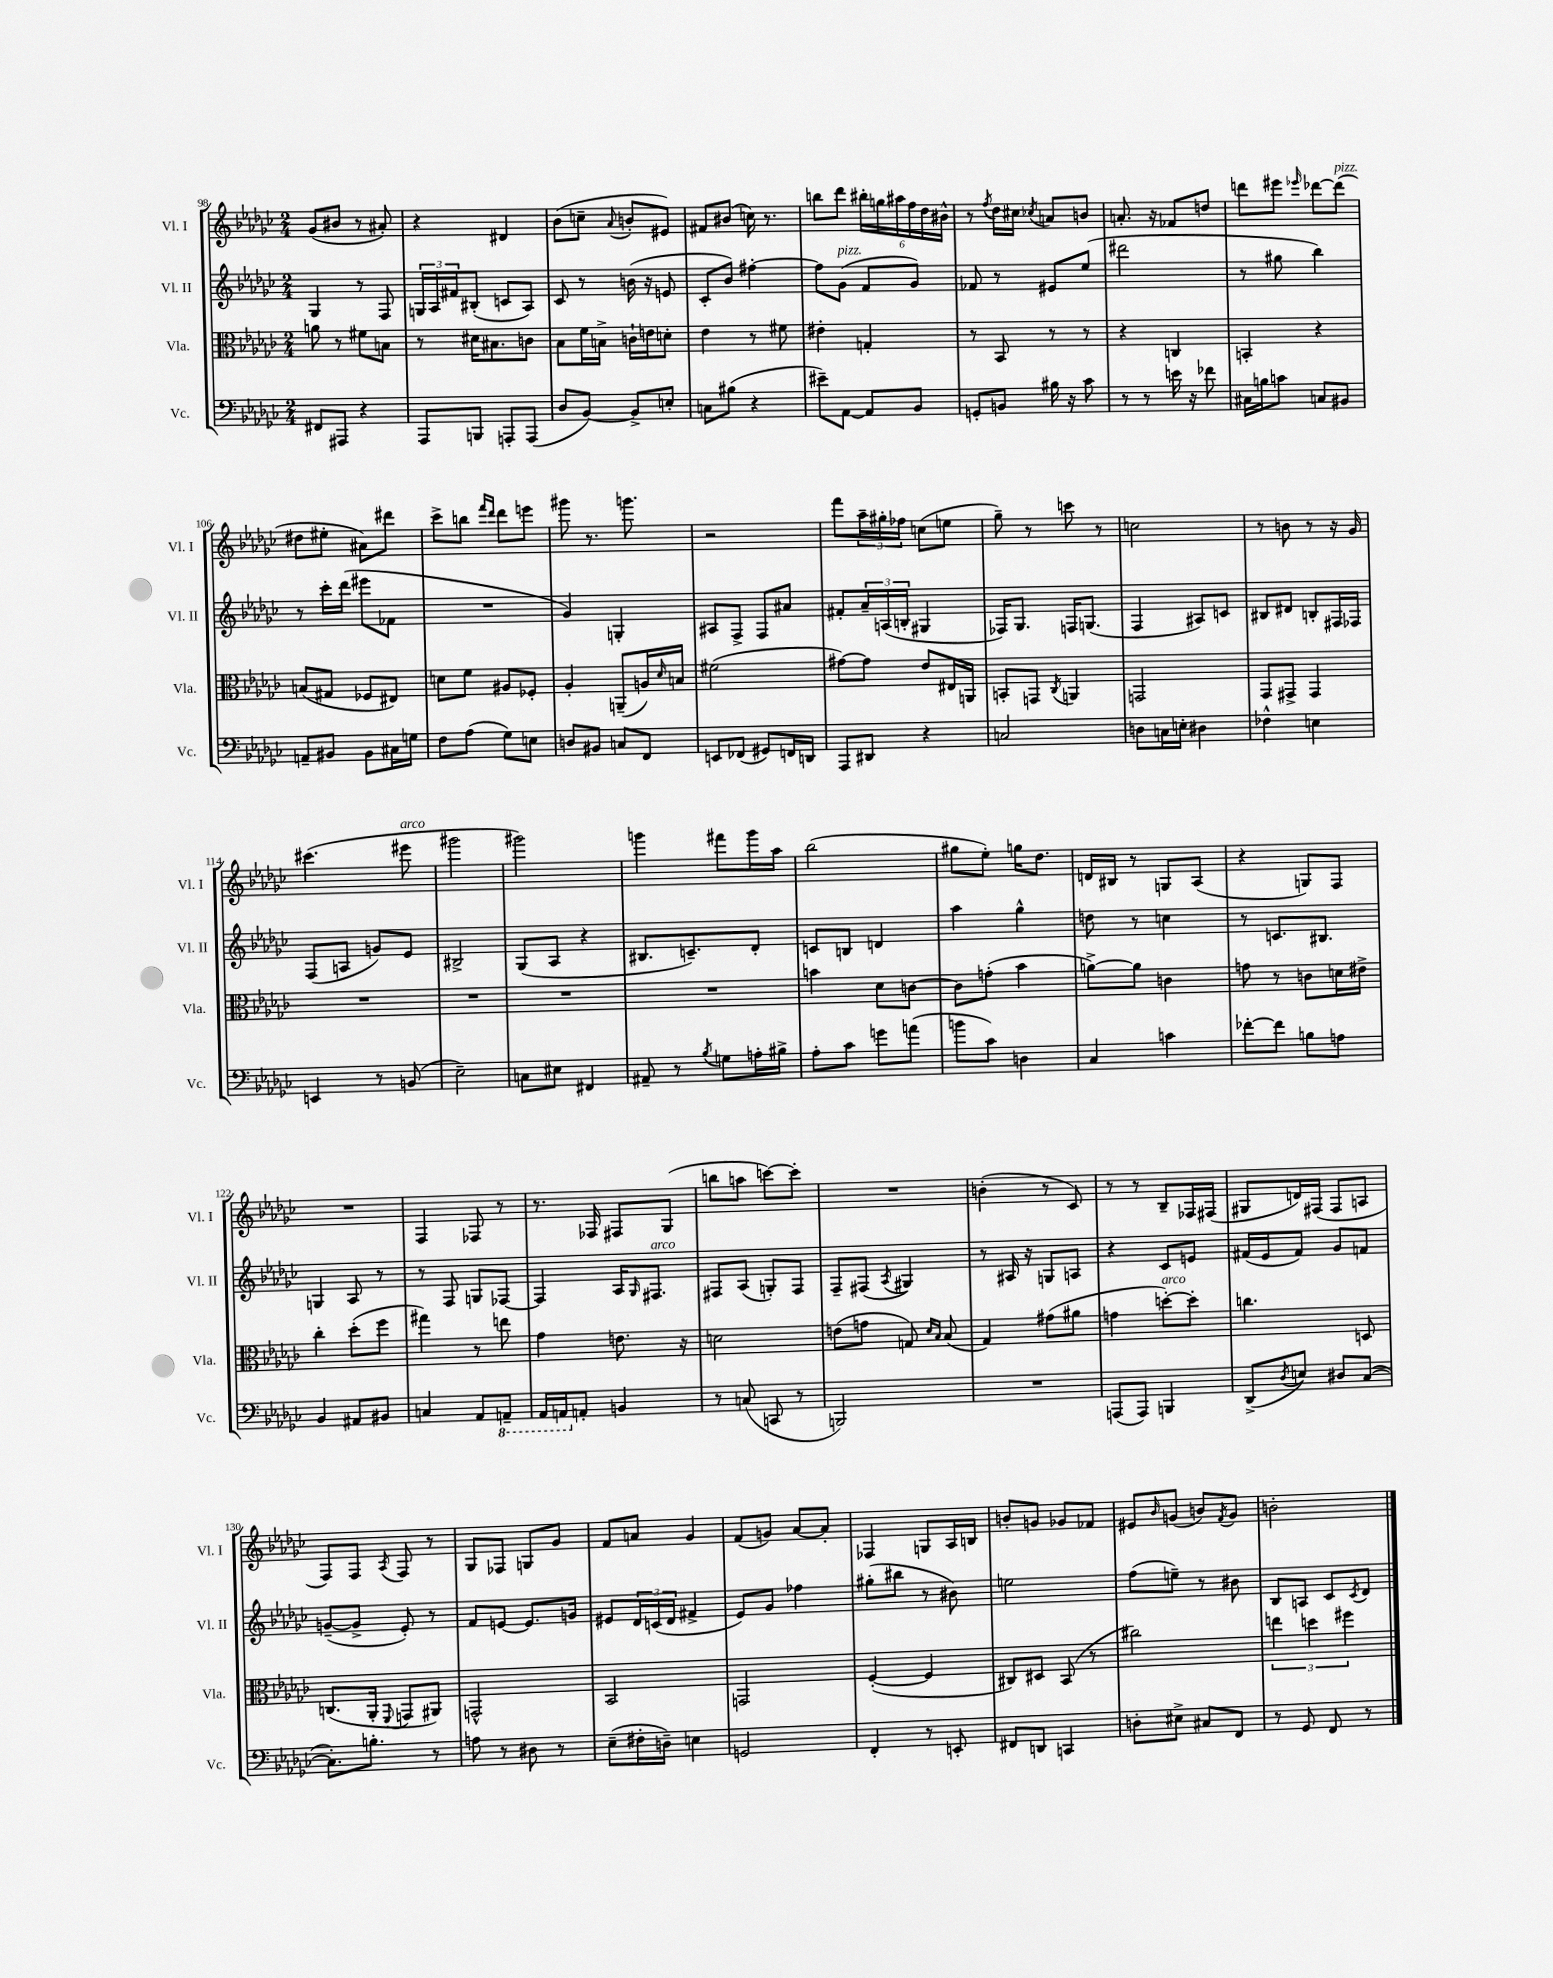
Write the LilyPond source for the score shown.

<<
\new StaffGroup <<
\new Staff = "s0" \with { instrumentName = "Vl. I" shortInstrumentName = "Vl. I" } {
    \clef treble \key ges \major \numericTimeSignature \time 2/4
    ges'8( bis'8 r8 ais'8-.) |
    r4 dis'4 |
    bes'8( c''8-- \appoggiatura { aes'8 } b'8-. eis'8) |
    fis'8 bis'8( c''16) r8. |
    b''8 des'''8 \tuplet 6/4 { bis''16-. g''16 ais''16 f''16 des''16 bis'16-^ } |
    r8 \acciaccatura { f''8 } des''16 cis''16 \acciaccatura { ces''8 } a'8 b'8 |
    a'8.-. r16 fes'8 d''8 |
    d'''8 eis'''8 \grace { ees'''16 } des'''8~ des'''8^\markup { \italic "pizz." }( |
    dis''8 eis''8-. ais'8) dis'''8 |
    ces'''8-> b''8 \grace { f'''16 des'''16 } des'''8 e'''8 |
    gis'''8 r8. g'''8. |
    r2 |
    f'''8 \tuplet 3/2 { aes''16-- gis''16-. fes''16 } c''8( e''8 |
    ges''8--) r8 c'''8 r8 |
    c''2 |
    r8 b'8 r8 r16 ges'16 |
    cis'''4.( eis'''8^\markup { \italic "arco" } |
    gis'''2 |
    gis'''2) |
    g'''4 fis'''8 g'''16 aes''16 |
    bes''2( |
    gis''8 ees''8-.) g''16 des''8. |
    d'16 bis16 r8 g8 aes8( |
    r4 g8) f8 |
    R2 |
    f4 fes8 r8 |
    r8. fes16 fis8 ges8( |
    b''8 a''8 c'''8~) c'''8-. |
    R2 |
    b'4-.( r8 ces'8) |
    r8 r8 bes8-- fes16 fis16( |
    gis8 d'16) fis16( fis8 a8 |
    f8) f8 \acciaccatura { aes8 } f8 r8 |
    ges8 fes8 g8 ges'8 |
    f'8 a'8 ges'4 |
    f'8( g'8) aes'8~ aes'8-. |
    fes4 g8 aes16 b16 |
    b'8-. g'8 ges'8 fes'8 |
    eis'8 \grace { bes'16 } g'8( b'8) \acciaccatura { f'8 } g'8 |
    b'2-. \bar "|." |
}
\new Staff = "s1" \with { instrumentName = "Vl. II" shortInstrumentName = "Vl. II" } {
    \clef treble \key ges \major \numericTimeSignature \time 2/4
    ges4 r8 f8 |
    \tuplet 3/2 { g16 aes16 fis'16 } bis8-.( c'8 aes8) |
    ces'8 r8 b'16( r16 e'8 |
    ces'8-. bes'8) fis''4~-. |
    fis''8 ges'8^\markup { \italic "pizz." }( f'8 ges'8) |
    fes'8 r8 eis'8 ees''8( |
    dis'''2 |
    r8 gis''8 bes''4) |
    r8 ces'''16-. des'''16( eis'''8 fes'8 |
    R2 |
    ges'4) g4-. |
    ais8 f8-> f8 ais'8 |
    fis'8-. \tuplet 3/2 { aes'16-- a16( b16-. } gis4 |
    fes16) ges8. f16 g8.( |
    f4 ais8) c'8 |
    bis8 dis'8 b8-. fis16 fes16 |
    f8( a8 g'8) ees'8 |
    bis2-> |
    ges8( aes8 r4 |
    bis8. c'8.--) des'8-. |
    c'8 b8 d'4 |
    aes''4 ges''4-^ |
    d''8 r8 c''4 |
    r8 c'8. bis8. |
    g4 aes8 r8 |
    r8 f8 g8 fes8~ |
    fes4 aes16 \grace { ges16 } fis8.^\markup { \italic "arco" } |
    fis8 aes8( g8-.) fis8 |
    f8-- fis8( \acciaccatura { aes8 } gis4) |
    r8 ais16 r16 g8 a8 |
    r4 ces'8 e'8 |
    fis'16( ees'16 fis'8) ges'8 f'8 |
    g'8~--( g'8-> ees'8-.) r8 |
    f'8 e'8~ e'8. g'16 |
    eis'8 \tuplet 3/2 { des'16 c'16( des'16 } fis'4-> |
    ees'8) ges'8 fes''4 |
    gis''8-.( bis''8 r8 bis'8) |
    e''2 |
    f''8( e''8--) r8 bis'8 |
    bes8 a8 ces'8 \acciaccatura { ces'8 } des'8 \bar "|." |
}
\new Staff = "s2" \with { instrumentName = "Vla." shortInstrumentName = "Vla." } {
    \clef alto \key ges \major \numericTimeSignature \time 2/4
    a'8 r8 fis'8 b8 |
    r8 dis'16 bis8. c'8 |
    bes8 f'16 b16-> c'16-! e'16 d'8-. |
    ees'4 r8 fis'8 |
    eis'4-. g4-. |
    r8 bes,8 r8 r8 |
    r4 c4 |
    b,4-. r4 |
    b8( gis8 fes8 eis8) |
    d'8 f'8 ais8 fes8-. |
    aes4-. a,8--( a16) \grace { des'16 } b16 |
    fis'2( |
    gis'8~) gis'8 ees'8 eis16 a,16 |
    b,8-. g,8 \acciaccatura { ces8 } a,4 |
    g,2 |
    ges,8 gis,8-> gis,4 |
    R2 |
    R2 |
    R2 |
    R2 |
    b'4 des'8 c'8~ |
    c'8 g'8-.( bes'4 |
    a'8~->) a'8 c'4 |
    g'8 r8 c'8 d'16 eis'16-> |
    ces''4-. des''8-.( f''8 |
    gis''4) r8 e''8 |
    ges'4 e'8. r16 |
    d'2 |
    e'8( g'8 g8) \grace { des'16 bes16 } bes8( |
    ges4) gis'8( ais'8 |
    g'4 d''8~-.^\markup { \italic "arco" }) d''8-. |
    c''4. d8 |
    c8.( aes,16-. \appoggiatura { f,8 } g,8 ais,8) |
    g,2-^ |
    bes,2 |
    g,2 |
    f4~-.( f4 |
    cis8) dis8 bes,8( r8 |
    cis''2) |
    \tuplet 3/2 { e''4 d''4 fis''4 } \bar "|." |
}
\new Staff = "s3" \with { instrumentName = "Vc." shortInstrumentName = "Vc." } {
    \clef bass \key ges \major \numericTimeSignature \time 2/4
    fis,8 ais,,8 r4 |
    aes,,8 b,,8 a,,8-. a,,8( |
    des8 bes,8~) bes,8-> e8-. |
    c8 bis8( r4 |
    eis'8--) aes,8~ aes,8 bes,8 |
    g,8-. b,8 bis16 r16 ces'8 |
    r8 r8 e'16 r16 fes'8 |
    cis16 b16 c'8 c8 bis,8 |
    a,8-- bis,8 bis,8 cis16 g16 |
    f8 aes8( ges8) e8 |
    d8 bis,8 c8 f,8 |
    e,8 fes,8( gis,8) f,16 d,16 |
    aes,,8 dis,8 r4 |
    c2 |
    d8 c16 e16-. dis4 |
    fes4-^ e4 |
    e,4 r8 b,8( |
    ees2--) |
    c8 eis8 fis,4 |
    ais,8-- r8 \acciaccatura { bes8 } g8 a16-. bis16-> |
    aes8-. ces'8 g'8 a'8( |
    b'8 ces'8) d4 |
    ces4 c'4 |
    fes'8~-. fes'8 b8 a8 |
    bes,4 ais,8 bis,8 |
    c4 aes,8 \ottava #-1 a,,8-- |
    aes,,16 a,,16 \ottava #0 a,8-. b,4 |
    r8 c8( c,8 r8 |
    b,,2) |
    R2 |
    a,,8( a,,8) b,,4 |
    des,8->( \acciaccatura { des8 } e8) dis8 ces8~( |
    ces8.-.) b8.-. r8 |
    a8 r8 dis8 r8 |
    ees8--( fis16-. d16--) e4 |
    g,2 |
    f,4-. r8 e,8-. |
    fis,8 d,8 c,4 |
    d8-. eis8-> cis8 f,8 |
    r8 ges,8 f,8 r8 \bar "|." |
}
>>
>>
\layout { \context { \Score currentBarNumber = #98 } }
